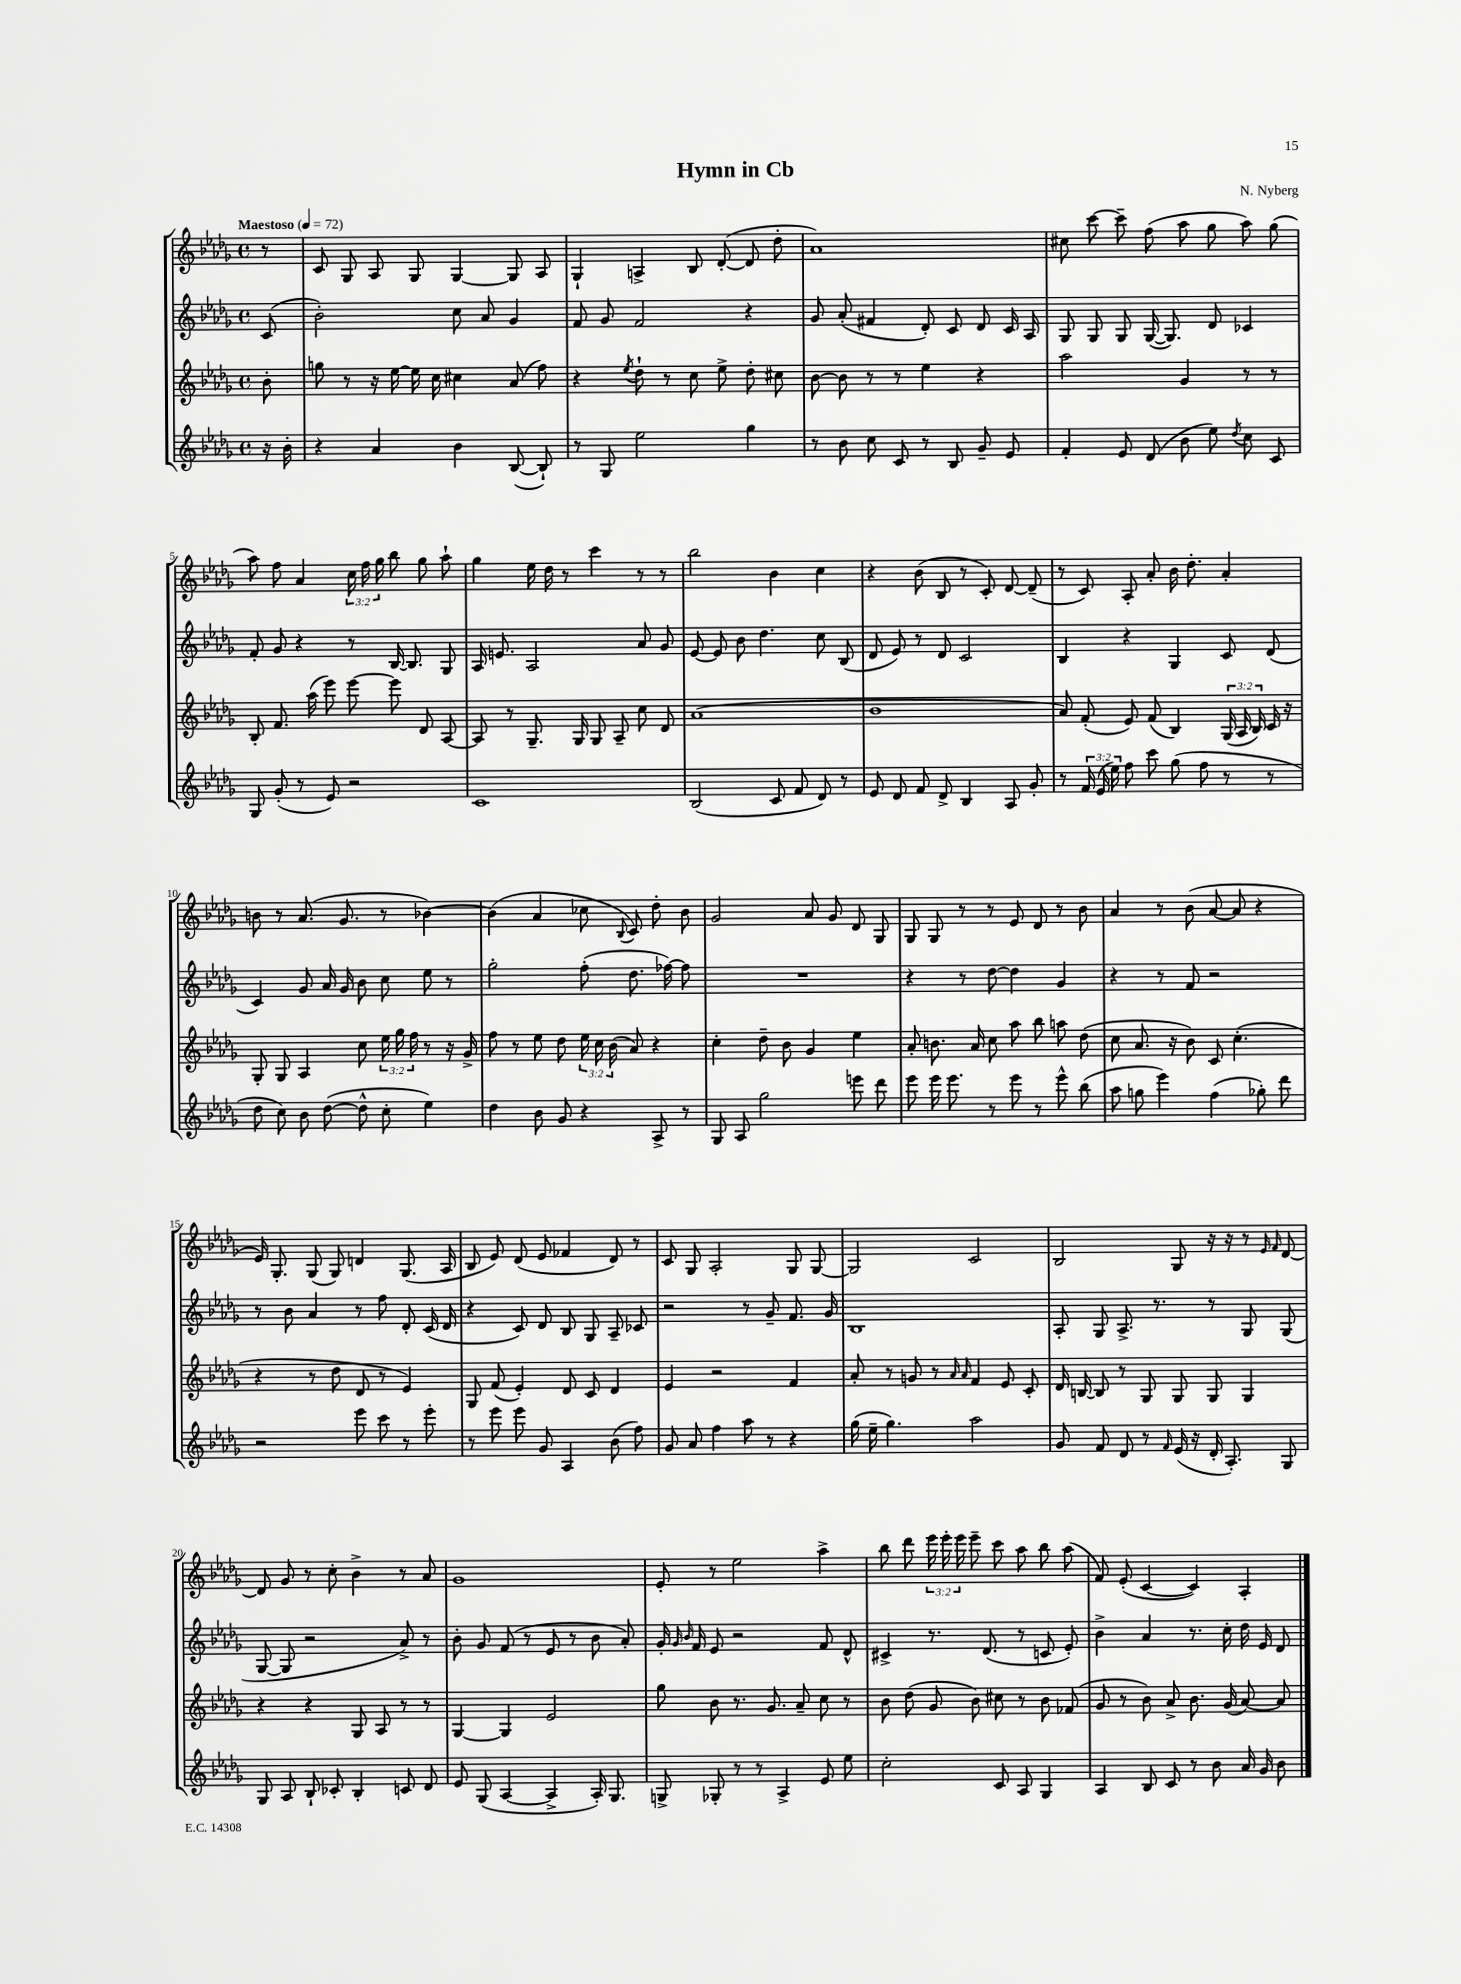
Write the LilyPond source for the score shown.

\header { title = "Hymn in Cb" composer = "N. Nyberg" }
<<
\new StaffGroup <<
\new Staff = "s0" {
    \clef treble \key des \major \defaultTimeSignature \time 4/4 \override Staff.TupletNumber.text = #tuplet-number::calc-fraction-text \partial 8 \tempo "Maestoso" 4 = 72
    \autoBeamOff r8 |
    c'8 ges8 aes8 ges8 ges4~ ges8 aes8 |
    ges4-! a4-> bes8 des'8~-.( des'8 des''8-. |
    aes'1) |
    cis''8 c'''8~ c'''8-- f''8( aes''8 ges''8 aes''8) ges''8( |
    aes''8) f''8 aes'4 \tuplet 3/2 { c''16 f''16 ges''16 } bes''8 ges''8 aes''8-! |
    ges''4 ees''16 des''16 r8 c'''4 r8 r8 |
    bes''2 bes'4 c''4 |
    r4 bes'8( bes8 r8 c'8-.) des'8~ des'8--( |
    r8 c'8) aes8-. aes'8-. bes'16 des''8.-. aes'4-. |
    b'8 r8 aes'8.( ges'8. r8 bes'4~) |
    bes'4( aes'4 ces''8 \appoggiatura { bes8 } c'8) des''8-. bes'8 |
    ges'2 aes'8 ges'8 des'8 ges8 |
    ges8 ges8 r8 r8 ees'8 des'8 r8 bes'8 |
    aes'4 r8 bes'8( aes'8~ aes'8 r4 |
    ees'16) ges8.-. ges8( ges8) d'4 ges8.( aes16 |
    bes8 ees'8) des'8( ees'8 fes'4 des'8) r8 |
    c'8 ges8 aes2-. ges8 ges8~ |
    ges2 c'2 |
    bes2 ges8 r16 r16 r8 \grace { ees'16 f'16 } des'8~ |
    des'8 ges'8 r8 c''8-. bes'4-> r8 aes'8 |
    ges'1 |
    ees'8-. r8 ees''2 aes''4-> |
    bes''8 des'''8 \tuplet 3/2 { ees'''16 ees'''16-. ees'''16 } ees'''8-- c'''8 aes''8 bes''8 aes''8( |
    f'8) ees'8-.( c'4~ c'4) aes4-. \bar "|." |
}
\new Staff = "s1" {
    \clef treble \key des \major \defaultTimeSignature \time 4/4 \partial 8
    \autoBeamOff c'8( |
    bes'2-.) c''8 aes'8 ges'4 |
    f'8 ges'8 f'2 r4 |
    ges'8 aes'8-.( fis'4 des'8-.) c'8 des'8 c'16 aes16 |
    ges8 ges8 ges8 ges16~( ges8.) des'8 ces'4 |
    f'8-. ges'8 r4 r8 bes16~ bes8. ges8 |
    aes16 e'8. aes2 aes'8 ges'8 |
    ees'8~ ees'8 bes'8 des''4. c''8 bes8( |
    des'8 ees'8) r8 des'8 c'2 |
    bes4 r4 ges4 c'8 des'8( |
    c'4) ges'8 aes'16 ges'16 bes'8 c''8 ees''8 r8 |
    ges''2-. f''8-.( des''8. fes''16~) fes''8 |
    R1 |
    r4 r8 des''8~ des''4 ges'4 |
    r4 r8 f'8 r2 |
    r8 bes'8 aes'4 r8 f''8 des'8-. c'16( des'16 |
    r4 c'8) des'8 bes8 ges8 aes8-- ces'8 |
    r2 r8 ges'8-- f'8. ges'16 |
    bes1 |
    aes8-. ges8 aes8.-> r8. r8 ges8 ges8( |
    ges8~ ges8 r2 aes'8->) r8 |
    bes'8-. ges'8 f'8( r8 ees'8 r8 bes'8 aes'8-.) |
    ges'16-. \grace { ges'16 bes'16 } f'16 ees'8 r2 f'8 des'8-^ |
    cis'4-> r8. des'8.( r8 c'8 ees'8-.) |
    bes'4-> aes'4 r8. c''16-. des''16 ees'16 des'8 \bar "|." |
}
\new Staff = "s2" {
    \clef treble \key des \major \defaultTimeSignature \time 4/4 \override Staff.TupletNumber.text = #tuplet-number::calc-fraction-text \partial 8
    \autoBeamOff bes'8-. |
    g''8 r8 r16 ees''16~ ees''16 c''16 cis''4 aes'8( f''8) |
    r4 \acciaccatura { ees''8 } des''8-! r8 c''8 ees''8-> des''8-. cis''8 |
    bes'8~ bes'8 r8 r8 ees''4 r4 |
    aes''2 ges'4 r8 r8 |
    bes8-. f'8. aes''16( ees'''8) ees'''8~ ees'''8 des'8 aes8~ |
    aes8 r8 ges8.-- ges16 ges8 aes8-- c''8 des'8 |
    aes'1( |
    bes'1 |
    aes'8) f'8-.( ees'8) f'8( bes4) \tuplet 3/2 { ges16( aes16 bes16) } c'16 r16 |
    ges8-. ges8 aes4 c''8 \tuplet 3/2 { ees''16 ges''16 f''16 } r8 r16 ges'16-> |
    f''8 r8 ees''8 des''8 \tuplet 3/2 { ees''16 c''16 bes'16( } aes'8) r4 |
    c''4-. des''8-- bes'8 ges'4 ees''4 |
    aes'8-. b'8. aes'16 c''8 aes''8 bes''8 a''8 des''8( |
    c''8 aes'8. r16 bes'8) c'8 c''4.-.( |
    r4 r8 des''8 des'8 r8 ees'4) |
    ges8 f'8( ees'4-.) des'8 c'8 des'4 |
    ees'4 r2 f'4 |
    aes'8-. r8 g'8 r8 \grace { aes'16 aes'16 } f'4 ees'8 c'8-. |
    des'16 b16~ b8 r8 ges8 ges8 ges8 ges4 |
    r4 r4 ges8 aes8 r8 r8 |
    ges4~ ges4 ees'2 |
    ges''8 bes'8 r8. ges'8. aes'8-- c''8 r8 |
    bes'8 des''8( ges'8 bes'8) cis''8 r8 bes'8 fes'8( |
    ges'8 r8 bes'8) aes'8-> bes'8. ges'16( aes'8~) aes'8 \bar "|." |
}
\new Staff = "s3" {
    \clef treble \key des \major \defaultTimeSignature \time 4/4 \override Staff.TupletNumber.text = #tuplet-number::calc-fraction-text \partial 8
    \autoBeamOff r16 bes'16-. |
    r4 aes'4 bes'4 bes8~( bes8-!) |
    r8 ges8 ees''2 ges''4 |
    r8 bes'8 c''8 c'8 r8 bes8 ges'8-- ees'8 |
    f'4-. ees'8 des'8( bes'8 ees''8) \acciaccatura { des''8 } c''8 c'8 |
    ges8 ges'8-.( r8 ees'8) r2 |
    c'1 |
    bes2( c'8 f'8 des'8) r8 |
    ees'8 des'8 f'8 des'8-> bes4 aes8 ges'8-. |
    r8 \tuplet 3/2 { f'16 ees'16( ees''16) } f''8 c'''8 ges''8( f''8 r8 r8 |
    des''8 c''8) bes'8 des''8~( des''8-^ c''8-. ees''4) |
    des''4 bes'8 ges'8 r4 aes8-> r8 |
    ges8 aes8 ges''2 e'''8 des'''8 |
    ees'''8 ees'''16 ees'''8. r8 ees'''8 r8 ees'''8-^ bes''8( |
    aes''8 g''8 ees'''4) f''4( ges''8-.) des'''8 |
    r2 ees'''8 c'''8 r8 ees'''8-. |
    r8 ees'''8 ees'''8 ges'8 aes4 bes'8( f''8) |
    ges'8 aes'8 f''4 aes''8 r8 r4 |
    ges''16( ees''16-- ges''4.) aes''2 |
    ges'8 f'8 des'8 r8 \grace { f'16 } ees'16( r16 des'16-. aes8.-.) ges8 |
    ges8 aes8 bes8-! ces'8-. bes4-. c'8 des'8 |
    ees'8 ges8( aes4~ aes4-> aes16-.) ges8. |
    g8-> ges8-. r8 r8 aes4-> ees'8 ees''8 |
    c''2-. c'8 aes8 ges4 |
    aes4 bes8 c'8 r8 bes'8 aes'16 ges'16 bes'8 \bar "|." |
}
>>
>>
